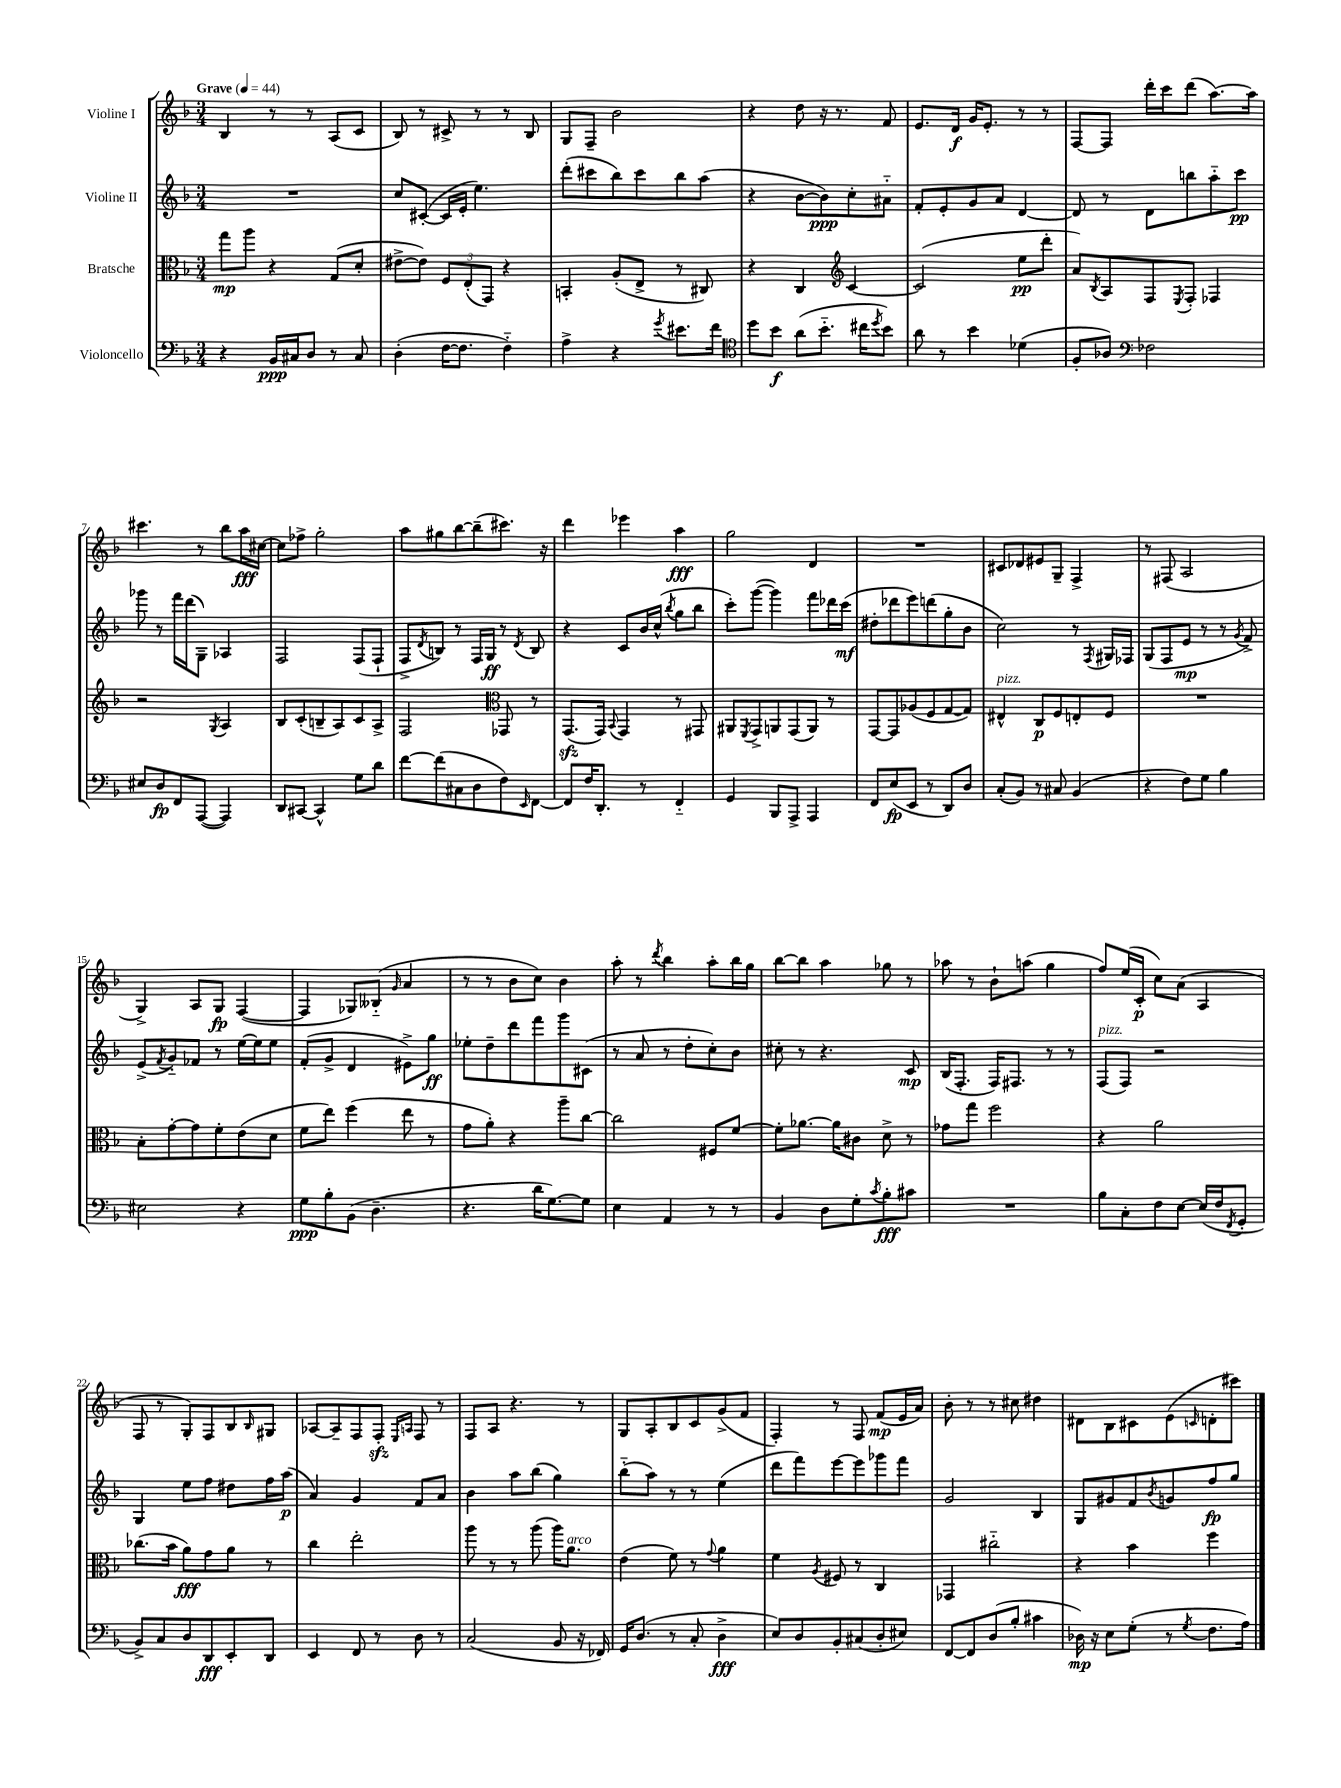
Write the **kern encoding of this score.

**kern	**kern	**kern	**kern
*staff4	*staff3	*staff2	*staff1
*clefF4	*clefC3	*clefG2	*clefG2
*k[b-]	*k[b-]	*k[b-]	*k[b-]
*M3/4	*M3/4	*M3/4	*M3/4
*MM44	*MM44	*MM44	*MM44
4r	8gg	2.r	4B-
.	8aa	.	.
16BB-	4r	.	8r
16C#	.	.	.
8D	.	.	8r
8r	(8G	.	(8A
8C#	8d'	.	8c
=	=	=	=
(4D'	[8e#^	8cc	8B-)
.	8e#])	([8c#'	8r
[16F	12F	16c#]	8c#^
8.F]	.	16e'	.
.	(12E'	.	.
.	.	4.ee)	8r
.	12GG)	.	.
4F'~)	4r	.	8r
.	.	.	8B-
=	=	=	=
4A^	4BB'	(8ddd'	8G
.	.	8ccc#	8F~
4r	(8A'	8bb-)	2b-
.	8E^	8ccc#	.
8qg	.	.	.
8.e#	8r	8bb-	.
.	8C#)	(8aa	.
16f	.	.	.
=	=	=	=
*clefC4	*	*	*
8dd	4r	4r	4r
8b-	.	.	.
(8a	4C	[8b-	8dd
8.b-'~	.	8b-])	16r
.	.	.	8.r
*	*clefG2	*	*
.	[4c	8cc'	.
16cc#	.	.	.
8qdd	.	.	.
8b-)	.	8a#'~	8f
=	=	=	=
8a	(2c]	8f'	8.e
8r	.	8e'	.
.	.	.	16d
4b-	.	8g	16g
.	.	.	8.e'
.	.	8a	.
(4d-	8ee	[4d	8r
.	8ddd'	.	8r
=	=	=	=
8F'	8a)	8d]	[8F
.	8qB-	.	.
8A-)	8A	8r	8F]
*clefF4	*	*	*
2F-	8F	8d	16ddd'
.	.	.	16ccc
.	8qE	.	.
.	8F'	8bb	(8ddd
.	4F-	8aa'~	[8.aa)
.	.	8ccc	.
.	.	.	16aa]
=	=	=	=
8E#	2r	8ggg-	4.ccc#
8D	.	8r	.
8FF	.	16fff	.
.	.	(16ddd	.
([8AAA	.	8G~)	8r
.	8qG	.	.
4AAA])	4A	4A-	8bb-
.	.	.	16aa
.	.	.	[16cc#
=	=	=	=
8DD	8B-	2F	8cc#]
[8CC#	(8c'	.	8ff-^
4CC#^^]	8B~	.	2gg'
.	8A)	.	.
8G	8c	(8F	.
8d	8A^	8F`	.
=	=	=	=
[8f	2F	8F^	8aa
.	.	8qd	.
(8f]	.	8B)	8gg#
8C#	.	8r	[8bb-
8D	.	16F	(8bb-~]
.	.	16G	.
*	*clefC3	*	*
8F)	8GG-	8r	8.ccc#)
16qqEE	.	8qd	.
[8FF	8r	8B	.
.	.	.	16r
=	=	=	=
8FF]	(8.GG	4r	4ddd
16F	.	.	.
8.DD'	16GG)	.	.
.	8qqBB-	.	.
.	4GG	8c	4eee-
8r	.	16b-	.
.	.	(16cc^^	.
.	.	8qbb-	.
4FF'~	8r	8gg	4aa
.	8GG#	8bb-	.
=	=	=	=
4GG	8AA#	8ccc')	2gg
.	8qFF	.	.
.	8GG^	([8ggg	.
8BBB-	8AA	4ggg])	.
8AAA^	(8GG	.	.
4AAA	8AA)	8fff	4d
.	8r	16ddd-	.
.	.	(16ccc	.
=	=	=	=
8FF	[8GG	8dd#'	2.r
(8E	8GG]	8ddd-	.
8EE	(8A-	8eee)	.
8r	8F	(8ddd	.
8DD)	[8G	8gg'	.
8D	8G])	8b-	.
=	=	=	=
(8C'	4E#^^	2cc)	8c#
8BB-)	.	.	8d-
8r	8C	.	8e#
8C#	8F	.	8G~
(4BB-	8E'	8r	4F^
.	.	8qF	.
.	8F	16G#	.
.	.	16F-	.
=	=	=	=
4r	2.r	(8G	8r
.	.	8F	(8F#
8F)	.	8e	2A
8G	.	8r	.
4B-	.	8r	.
.	.	8qg	.
.	.	8f^)	.
=	=	=	=
2E#	8B-'	(8e^	4G^)
.	.	8qf	.
.	[8g'	8g'~)	.
.	8g]	8f-	8A
.	8f'	8r	8G
4r	(8e	[16ee	([4F
.	.	16ee]	.
.	8d	8ee	.
=	=	=	=
8G	8f	(8f'	4F]
8B-'	8ee)	8g^	.
(8BB-	(4ff	4d	8G-)
4.D~	.	.	(8B--'~
.	.	.	16qqg
.	8ee	8e#^)	4a
.	8r	8gg	.
=	=	=	=
4.r	8g	8ee-'	8r
.	8a')	8dd~	8r
.	4r	8ddd	8b-
16d	.	8fff	8cc)
[8.G)	.	.	.
.	8aa~	8ggg	4b-
8G]	[8cc	(8c#	.
=	=	=	=
4E	2cc]	8r	8aa'
.	.	8a	8r
.	.	.	8qddd
4AA	.	8r	4bb-
.	.	8dd'	.
8r	8F#	8cc')	8aa'
8r	[8f	8b-	16bb-
.	.	.	16gg
=	=	=	=
4BB-	8f']	8cc#'	[8bb-
.	[8.a-	8r	8bb-]
8D	.	4.r	4aa
.	16a-]	.	.
8G'	8c#	.	.
8qc	.	.	.
8B-'	8d^	.	8gg-
8c#	8r	8c	8r
=	=	=	=
2.r	8g-	(16B-	8aa-
.	.	8.F'	.
.	8gg	.	8r
.	2ff	16F)	8b-`
.	.	8.F#	.
.	.	.	(8aa
.	.	8r	4gg
.	.	8r	.
=	=	=	=
8B-	4r	(8F	8ff)
8C'	.	8F)	(16ee
.	.	.	16c'
8F	2a	2r	8cc)
[8E	.	.	(8a
(16E]	.	.	4A
16F	.	.	.
8qFF	.	.	.
8GG'	.	.	.
=	=	=	=
8BB-^)	(8.cc-	4G	8F
8C	.	.	8r
.	16b-	.	.
8D	8a)	8ee	8G')
8DD	8g	8ff	8F
8EE'	8a	8dd#	8B-
.	.	.	16qqB-
8DD	8r	16ff	8G#
.	.	(16aa	.
=	=	=	=
4EE	4cc	4a)	[8A-
.	.	.	8A-~]
8FF	2ee'	4g	8F
8r	.	.	8F'
.	.	.	16qqE
.	.	.	16qqA
8D	.	8f	8F
8r	.	8a	8r
=	=	=	=
(2C	8aa	4b-	8F
.	8r	.	8A
.	8r	8aa	4.r
.	(8aa	(8bb-	.
8BB-	16aa)	4gg)	.
.	8.a	.	.
16r	.	.	8r
16FF-)	.	.	.
=	=	=	=
16GG	(4e	(8bb-'~	8G
(8.D	.	.	.
.	.	8aa)	8A'
8r	8f)	8r	8B-
8C'	8r	8r	8c
.	8qqg	.	.
4D^	4a	(4ee	(8g^
.	.	.	8f
=	=	=	=
8E)	4f	8ddd	4F')
8D	.	8fff)	.
.	8qA	.	.
8BB-'	8F#	[8eee	8r
(8C#	8r	8eee]	8F
8D'	4C	8ggg-	(8f
8E#)	.	8fff	16e
.	.	.	16a)
=	=	=	=
[8FF	4GG-	2g	8b-'
8FF]	.	.	8r
(8D	2cc#'~	.	8r
8B-'	.	.	8cc#
4c#	.	4B-	4dd#
=	=	=	=
16D-)	4r	8G	8d#
16r	.	.	.
8E	.	8g#	8B-
(8G'	4b-	8f	8c#
.	.	8qb-	.
8r	.	8g	(8e
8qG	.	.	16qqc
8.F	4ff	8ff	8d'
.	.	8gg	8ccc#)
16A)	.	.	.
==	==	==	==
*-	*-	*-	*-
